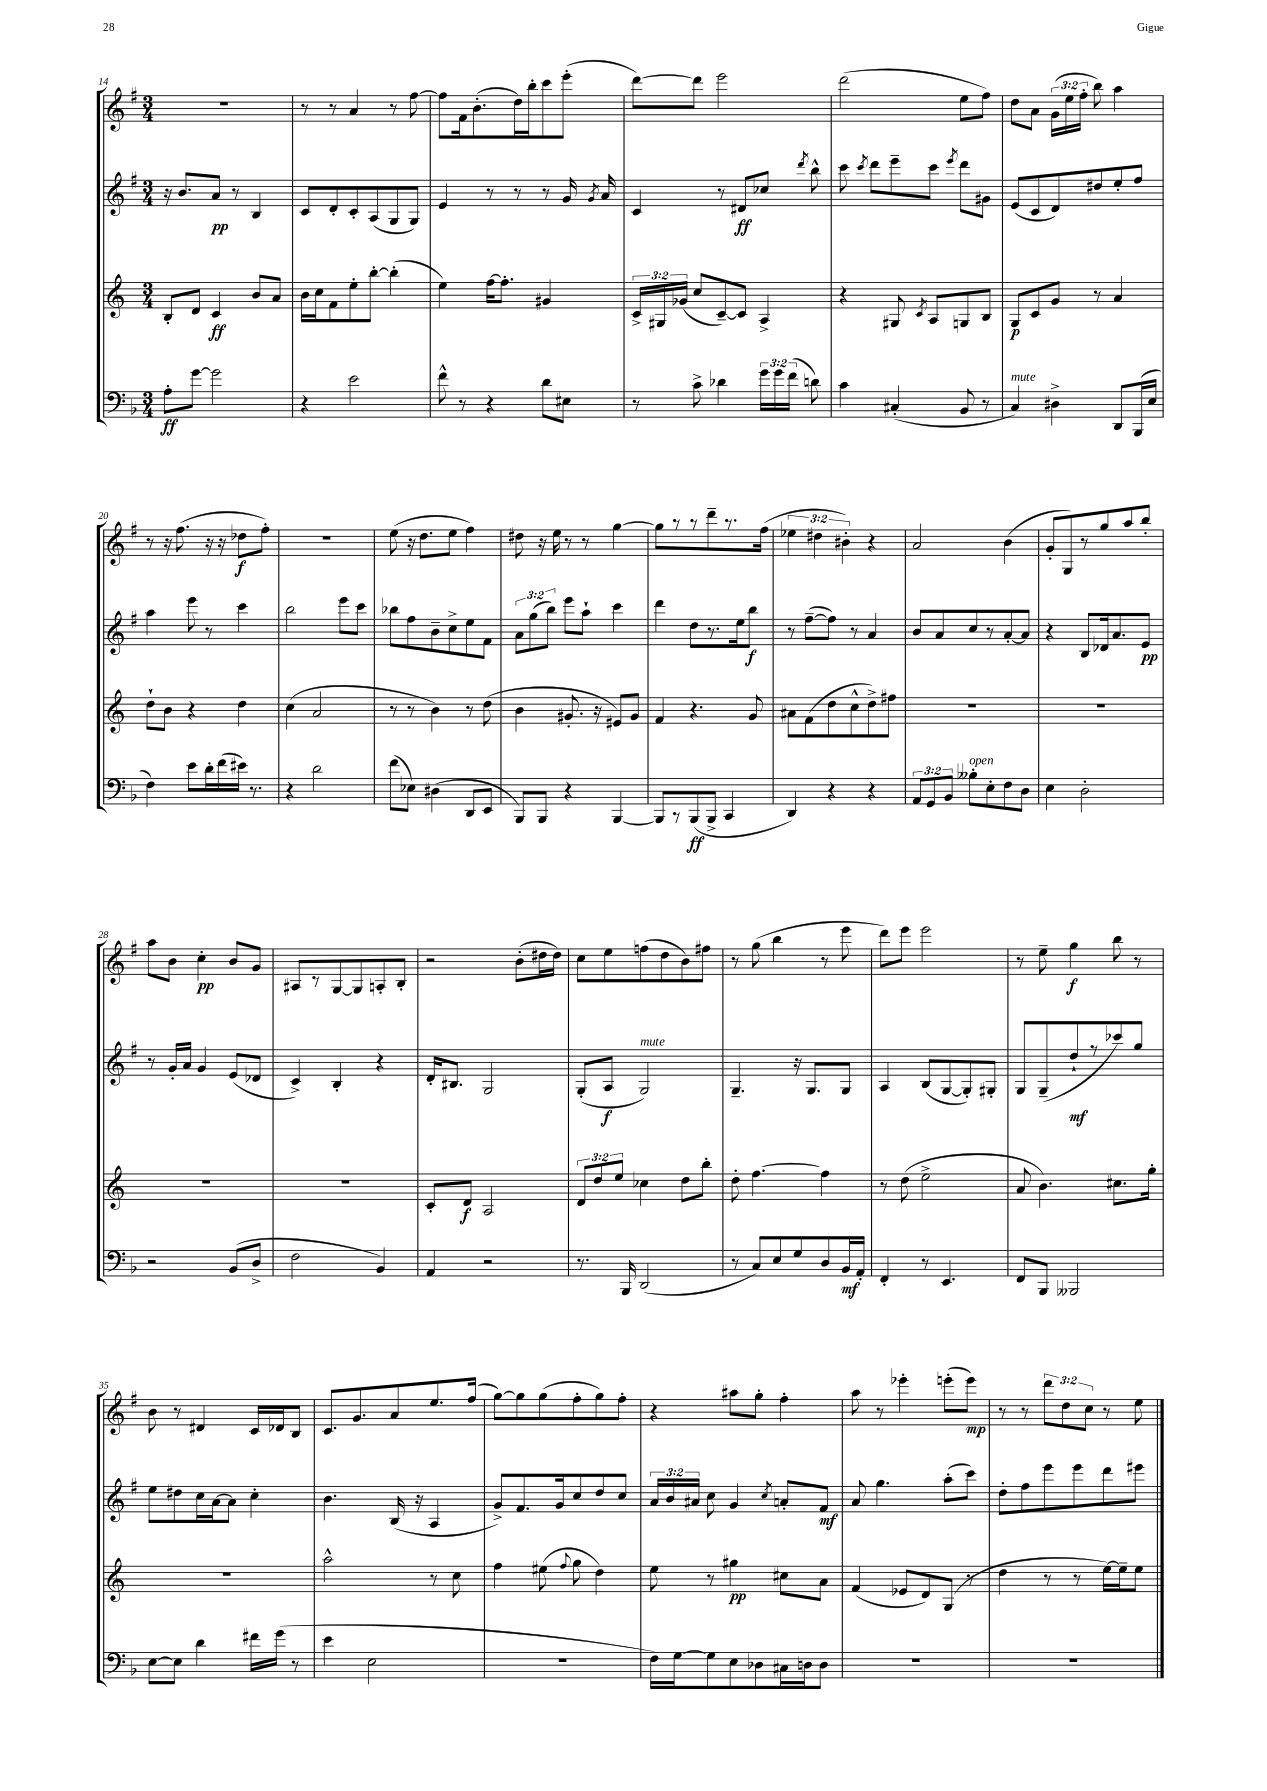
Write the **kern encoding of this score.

**kern	**kern	**kern	**kern
*staff4	*staff3	*staff2	*staff1
*clefF4	*clefG2	*clefG2	*clefG2
*k[b-]	*k[]	*k[f#]	*k[f#]
*M3/4	*M3/4	*M3/4	*M3/4
8A'	8B'	16r	2.r
.	.	8.b	.
[8g	8d	.	.
2g]	4c	8a	.
.	.	8r	.
.	8b	4B	.
.	8a	.	.
=	=	=	=
4r	16b	8c	8r
.	16cc	.	.
.	8f	8d'	8r
2e	8ee'	8c'	4a
.	[8bb'	(8A	.
.	(4bb']	8G	8r
.	.	8G)	[8ff#
=	=	=	=
8f^^	4ee)	4e	8ff#]
8r	.	.	16f#
.	.	.	(8.b'
4r	[16ff	8r	.
.	8.ff']	.	.
.	.	8r	16dd)
.	.	.	16bb'
8d	4g#	8r	8ccc
8E#	.	16g	(8eee'
.	.	8qg	.
.	.	16a	.
=	=	=	=
8r	24c^	4c	[8ddd)
.	24G#	.	.
.	(24g-	.	.
8c^	8cc	.	8ddd]
4d-	[8c~)	8r	2eee
.	8c]	8d#	.
24g	4A^	8cc-	.
24g	.	.	.
(24f	.	.	.
.	.	8qddd	.
8d)	.	8bb^^	.
=	=	=	=
4c	4r	8ccc	(2ddd
.	.	8qccc	.
.	.	8ddd	.
(4C#'	8G#	8eee~	.
.	8qc	.	.
.	8A	8ccc	.
.	.	8qeee	.
8BB-	8G	8ddd	8ee
8r	8B	8g#	8ff#)
=	=	=	=
4C)	8G	(8e	8dd
.	8c	8c	8a
4D#^	8g	8d)	(24g
.	.	.	24ee
.	.	.	24ff#'
.	8r	8dd#	8bb)
8DD	4a	8ee'	4aa
(16BBB-	.	8ff#	.
16E	.	.	.
=	=	=	=
4F)	8dd`	4aa	8r
.	8b	.	16r
.	.	.	(8.ff#
8e	4r	8eee	.
16d'	.	8r	16r
(16f	.	.	16r
16e#)	4dd	4ccc	8dd-
8.r	.	.	.
.	.	.	8ff#')
=	=	=	=
4r	(4cc	2bb	2.r
2d	2a	.	.
.	.	8eee	.
.	.	8ccc	.
=	=	=	=
(8f	8r	8bb-	(8ee
8E-)	8r	8ff#	16r
.	.	.	8.dd
(4D#	4b)	8b~	.
.	.	8cc^	8ee
8DD	8r	8ee	4ff#)
8EE	(8dd	8f#	.
=	=	=	=
8BBB-)	4b	12a	8dd#
.	.	(12gg	.
8BBB-	.	.	16r
.	.	12bb)	.
.	.	.	16ee
4r	8.g#'	8eee	8r
.	.	8aa`	8r
.	16r	.	.
[4BBB-	8e#)	4ccc	[4gg
.	8g#	.	.
=	=	=	=
8BBB-]	4f	4ddd	8gg]
8r	.	.	8r
(8BBB-	4.r	8dd	8r
8BBB-^	.	8.r	8ddd~
4CC	.	.	8.r
.	.	16ee	.
.	8g	8bb	.
.	.	.	(16ff#
=	=	=	=
4DD)	8a#	8r	6ee-
.	(8f	([8ff#~	.
.	.	.	6dd#
4r	8dd	8ff#])	.
.	.	.	6b#')
.	8cc^^	8r	.
4r	8dd^)	4a	4r
.	8ff#	.	.
=	=	=	=
12AA	2.r	8b	2a
12GG	.	.	.
.	.	8a	.
12BB-	.	.	.
8B--'	.	8cc	.
8E'	.	8r	.
8F	.	[8a'	(4b
8D	.	8a]	.
=	=	=	=
4E	2.r	4r	8g'
.	.	.	8G)
2D'	.	8B	8r
.	.	16d-	8gg
.	.	8.a	.
.	.	.	8aa
.	.	8e	8bb'
=	=	=	=
2r	2.r	8r	8aa
.	.	16g'	8b
.	.	16a	.
.	.	4g	4cc'
(8BB-	.	(8e	8b
8D^	.	8d-	8g
=	=	=	=
2F	2.r	4c^)	8A#
.	.	.	8r
.	.	4B'	[8G
.	.	.	8G]
4BB-)	.	4r	8A'
.	.	.	8B'
=	=	=	=
4AA	8c'	16d'	2r
.	.	8.B#	.
.	8d	.	.
2r	2A	2G	.
.	.	.	(8b'
.	.	.	16dd#
.	.	.	16dd#)
=	=	=	=
8.r	12d	(8G'	8cc
.	12dd	.	.
.	.	8A	8ee
.	12ee	.	.
16BBB-	.	.	.
(2DD	4cc-	2G)	(8ff
.	.	.	8dd
.	8dd	.	8b)
.	8bb'	.	8ff#
=	=	=	=
8r	8dd'	4.G~	8r
8C)	[4.ff	.	(8gg
8E	.	.	4bb
8G	.	16r	.
.	.	8.G	.
8D	4ff]	.	8r
16BB-	.	8G	8eee
16AA'	.	.	.
=	=	=	=
4FF'	8r	4A	8ddd)
.	(8dd	.	8eee
8r	2ee^	(8B	2eee
4.EE	.	[8G	.
.	.	8G'])	.
.	.	8G#'	.
=	=	=	=
8FF	8a	8G	8r
8BBB-	4.b)	(8G~	8ee~
2BBB--	.	8dd`	4gg
.	.	8r	.
.	8.cc#	8ccc-)	8bb
.	.	8gg	8r
.	16gg'	.	.
=	=	=	=
[8E	2.r	8ee	8b
8E]	.	8dd#	8r
4d	.	16cc	4d#
.	.	[16a	.
.	.	8a]	.
16f#	.	4cc'	16c
(16g	.	.	16d-
8r	.	.	8B
=	=	=	=
4e	2aa^^	4.b	8.c
.	.	.	8.g
2E	.	.	.
.	.	(16B	8a
.	.	16r	.
.	8r	4A	8.ee
.	8cc	.	.
.	.	.	(16ff#
=	=	=	=
2.r	4ff	8g^)	[8gg)
.	.	8.f#	8gg]
.	(8ee#	.	(8gg
.	.	16g	.
.	8qqff	.	.
.	8gg	8cc	8ff#'
.	4dd)	8dd	8gg)
.	.	8cc	8ff#'
=	=	=	=
16F)	8ee	24a	4r
.	.	24b	.
[16G	.	.	.
.	.	24a#	.
8G]	8r	8cc	.
8E	4gg#	4g	8aa#
8D-	.	.	8gg'
.	.	8qcc	.
16C#	8cc#	8a'	4ff#'
16D	.	.	.
8D	8a	8f#	.
=	=	=	=
2.r	(4f	8a	8aa
.	.	4.gg	8r
.	8e-	.	4eee-'
.	8d)	.	.
.	(8G	(8aa'	(8eee'
.	8r	8ccc)	8eee)
=	=	=	=
2.r	4dd	8dd'	8r
.	.	8ff#	8r
.	8r	8eee	12ddd
.	.	.	12dd
.	8r	8eee	.
.	.	.	12cc
.	[16ee)	8ddd	8r
.	16ee~]	.	.
.	8ee	8eee#	8ee
==	==	==	==
*-	*-	*-	*-
